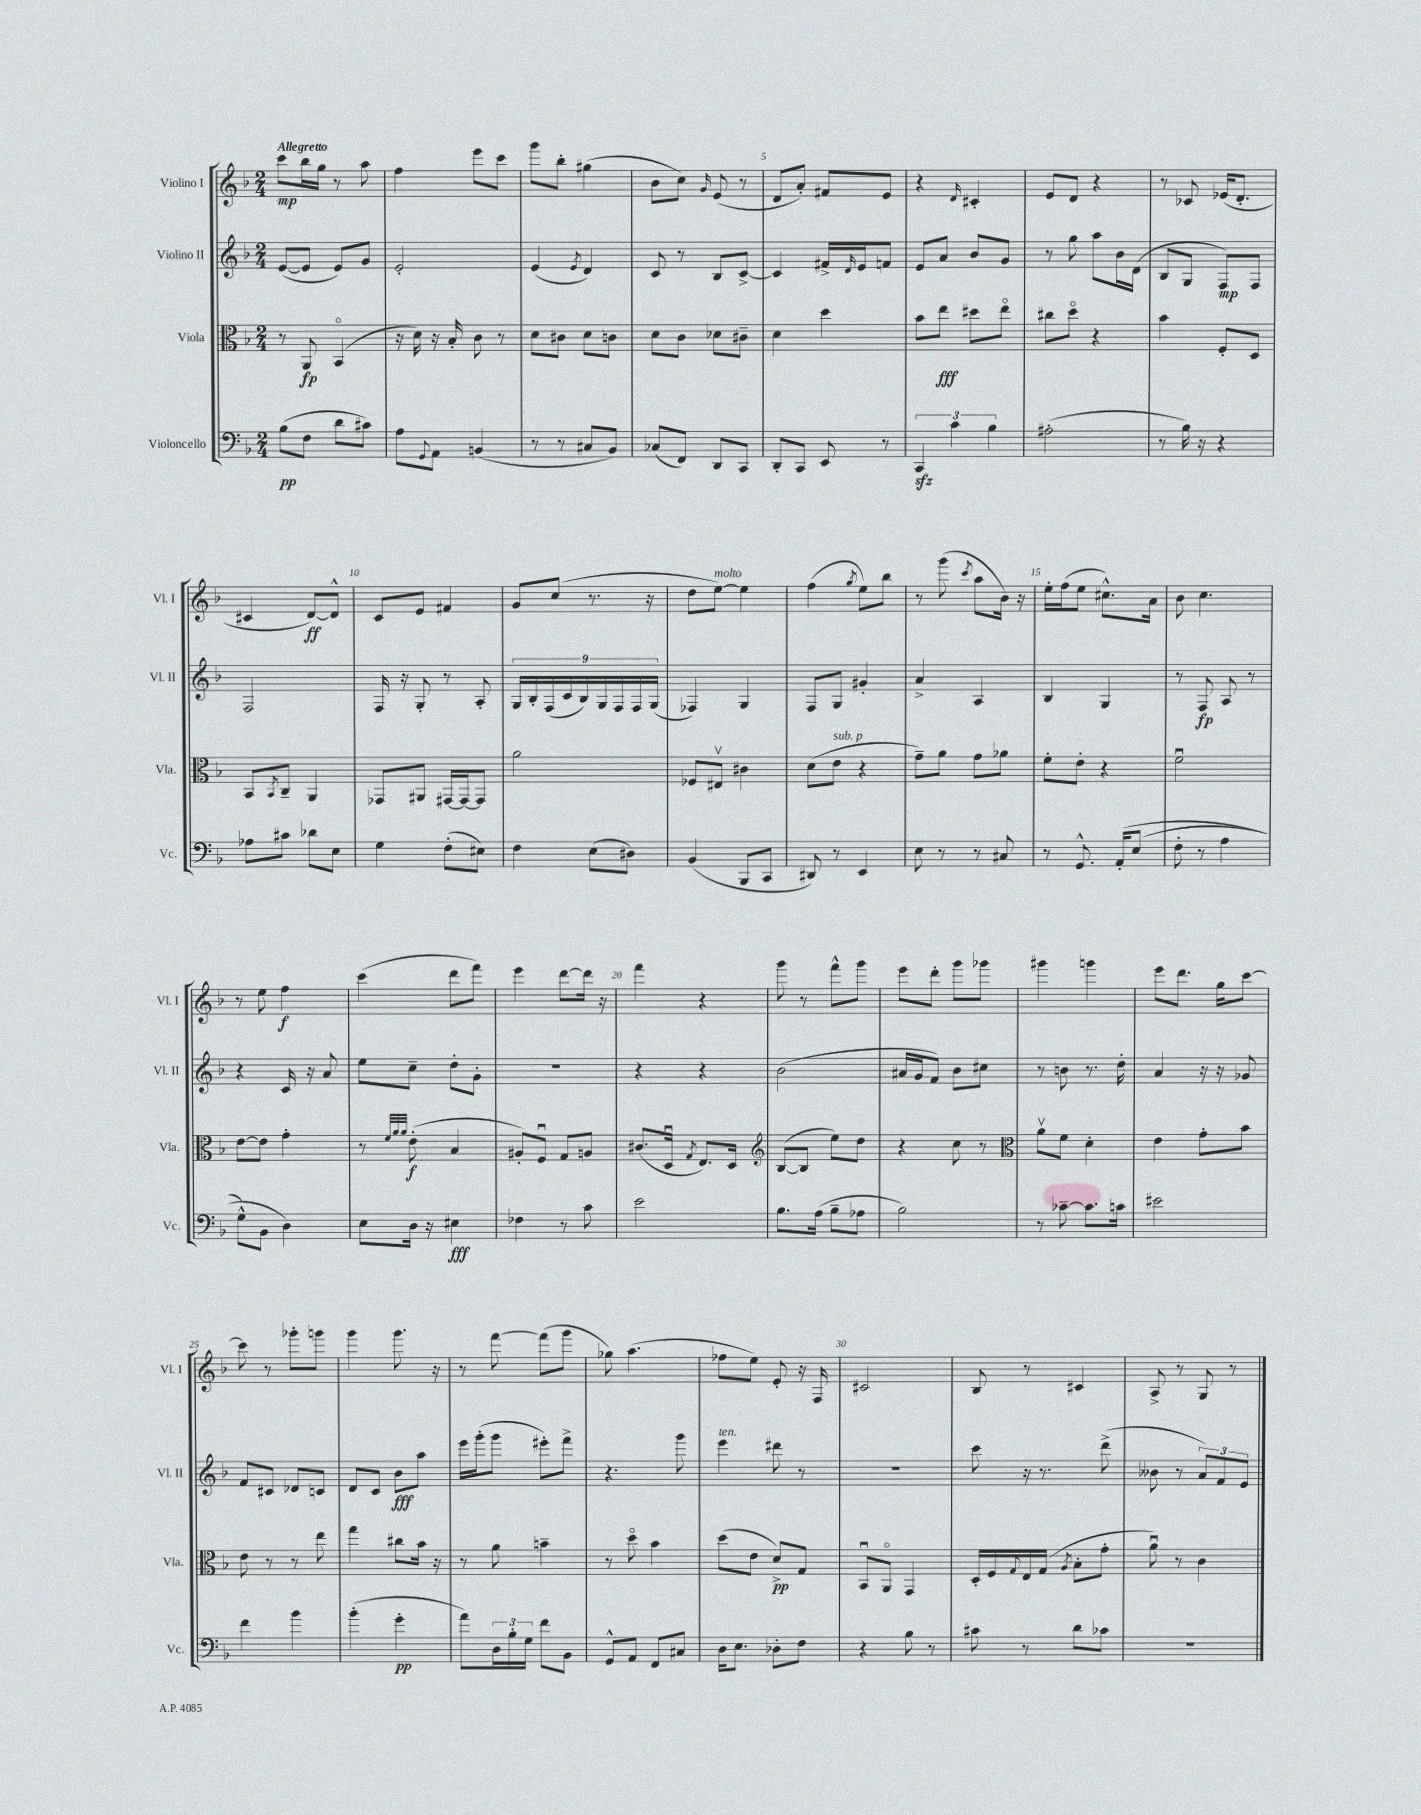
<<
\new StaffGroup <<
\new Staff = "s0" \with { instrumentName = "Violino I" shortInstrumentName = "Vl. I" } {
    \clef treble \key f \major \numericTimeSignature \time 2/4 \tempo "Allegretto"
    c'''8\mp bes''16 g''16 r8 a''8 |
    f''4 e'''8 c'''8 |
    g'''8 bes''8-. gis''4( |
    bes'8 c''8) \grace { g'16 } e'8( r8 |
    d'8 a'8-.) fis'8 e'8 |
    r4 \grace { d'16 } cis'4-. |
    e'8 d'8 r4 |
    r8 ces'8 ees'16( d'8.-. |
    cis'4 d'8~\ff) d'8-^ |
    c'8 e'8 fis'4 |
    g'8 c''8( r8. r16 |
    d''8 e''8~^\markup { \italic "molto" }) e''4 |
    f''4( \acciaccatura { g''8 } e''8) bes''8 |
    r8 g'''8( \acciaccatura { c'''8 } a''8 bes'16) r16 |
    e''16-. f''16( e''8 cis''8.-^) a'16 |
    bes'8 c''4. |
    r8 e''8 f''4\f |
    c'''4( d'''8 f'''8) |
    e'''4 d'''8~ d'''16 r16 |
    f'''4 r4 |
    g'''8 r8 f'''8-^ g'''8 |
    e'''8 d'''8-. g'''8 ges'''8 |
    gis'''4 g'''4 |
    e'''8 d'''8. g''16 c'''8~ |
    c'''8 r8 ges'''8-. g'''8 |
    g'''4 g'''8. r16 |
    r8 f'''8~ f'''8( g'''8 |
    ges''8) a''4.( |
    fes''8 e''8) e'8-. r16 f16 |
    cis'2 |
    bes8 r8 cis'4 |
    a8-> r8 g8 r8 \bar "|." |
}
\new Staff = "s1" \with { instrumentName = "Violino II" shortInstrumentName = "Vl. II" } {
    \clef treble \key f \major \numericTimeSignature \time 2/4
    e'8~( e'8 e'8) g'8 |
    e'2-. |
    e'4( \acciaccatura { e'8 } d'4) |
    c'8 r8 bes8 c'8~-> |
    c'4 fis'16-> \grace { d'16 } e'16 f'8 |
    e'8 a'8 bes'8 g'8 |
    r8 g''8 a''8 bes'16 d'16( |
    bes8 g8 f8\mp) f8 |
    f2 |
    f16 r16 g8-. r8 a8-. |
    \tuplet 9/8 { g16 bes16-. f16( c'16 bes16) g16 f16 f16 g16( } |
    fes4) g4 |
    f8 g8 gis'4-. |
    a'4-> a4 |
    bes4 g4 |
    r8 f8\fp a8 r8 |
    r4 c'16 r16 a'8 |
    e''8 c''8-- d''8-. g'8-. |
    r2 |
    r4 r4 |
    bes'2( |
    ais'16 g'16 f'8) bes'8 cis''8 |
    r8 b'8 r8. d''16-. |
    a'4 r16 r16 ges'8 |
    f'8 cis'8 des'8 c'8 |
    d'8 c'8 bes'8\fff a''8 |
    e'''16 g'''16-.( g'''8 eis'''8-.) f'''8-> |
    r4. g'''8 |
    e'''4^\markup { \italic "ten." } dis'''8 r8 |
    R2 |
    c'''8 r16 r8. d'''8->( |
    beses'8 r8 \tuplet 3/2 { a'8) f'8 e'8 } \bar "|." |
}
\new Staff = "s2" \with { instrumentName = "Viola" shortInstrumentName = "Vla." } {
    \clef alto \key f \major \numericTimeSignature \time 2/4
    r8 a,8\fp bes,4\flageolet( |
    r16 d'16) r16 bes16-. c'8 r8 |
    d'8 cis'8 d'8 c'8 |
    d'8 c'8 des'8 cis'8-- |
    d'4 d''4 |
    bes'8 e''8\fff dis''8 e''8\flageolet |
    cis''8 d''8\flageolet r4 |
    bes'4 f8-. d8 |
    bes,8 \acciaccatura { bes,8 } c8-- a,4 |
    ges,8 ais,8 gis,16~ gis,16~ gis,8 |
    a'2 |
    fes8 eis8\upbow cis'4 |
    d'8( e'8^\markup { \italic "sub. p" } r4 |
    g'8--) a'8 g'8 aes'8 |
    f'8-. e'8-. r4 |
    f'2\downbow |
    e'8~ e'8 g'4-. |
    r8 \grace { f'32 a'32 a'32 } e'8-.\f( bes4 |
    ais8-.) f8\downbow g8 a8 |
    cis'8.( d16\downbow \acciaccatura { g8 } e8.) d16 |
    \clef treble bes8~( bes8 e''8) d''8 |
    r4 c''8 r8 |
    \clef alto a'8\upbow f'8 d'4-. |
    e'4 g'8-. bes'8 |
    e'8 r8 r8 e''8 |
    g''4 cis''8 bes'16 r16 |
    r8 a'8 b'4-- |
    r8 d''8\flageolet bes'4 |
    d''8( e'8 d'8->\pp) g8 |
    bes,8\downbow a,8\flageolet g,4 |
    d16-. f16 \appoggiatura { g8 } e16 g16( \acciaccatura { a8 } bes8-. g'8-. |
    a'8\downbow) r8 c'4 \bar "|." |
}
\new Staff = "s3" \with { instrumentName = "Violoncello" shortInstrumentName = "Vc." } {
    \clef bass \key f \major \numericTimeSignature \time 2/4
    bes8\pp( f8 d'8 cis'8) |
    a8 \appoggiatura { g,8 } a,8 b,4( |
    r8 r8 cis8 bes,8) |
    ces8( f,8) d,8 c,8 |
    d,8-. c,8 e,8 r8 |
    \tuplet 3/2 { c,4\sfz c'4 bes4 } |
    ais2-.( |
    r8 bes16) r16 r4 |
    aes8 cis'8 des'8 e8 |
    g4 f8-.( eis8) |
    f4 e8( dis8) |
    bes,4( bes,,8 c,8 |
    dis,8) r8 e,4 |
    e8 r8 r8 cis8 |
    r8 g,8.-^ a,16-.\( e8( |
    f8-. r8 a4 |
    g8-^) bes,8 d4\) |
    e8 d16 r16 eis4\fff |
    fes4 r8 c'8 |
    e'2 |
    bes8. a16( bes8-- aes8 |
    bes2) |
    r8 ces'8~-- ces'8. c'16 |
    eis'2 |
    f'4 bes'4 |
    bes'4-.( g'4-.\pp |
    a'8) \tuplet 3/2 { d16 bes16-. g16 } f'8 bes,8 |
    g,8-^ a,8 f,8 cis8 |
    d16 e8. des8-. f8 |
    r4 bes8 r8 |
    cis'8 r8 d'8 ces'8 |
    R2 \bar "|." |
}
>>
>>
\layout { \context { \Score \override BarNumber.break-visibility = ##(#f #t #t) barNumberVisibility = #(every-nth-bar-number-visible 5) } }
